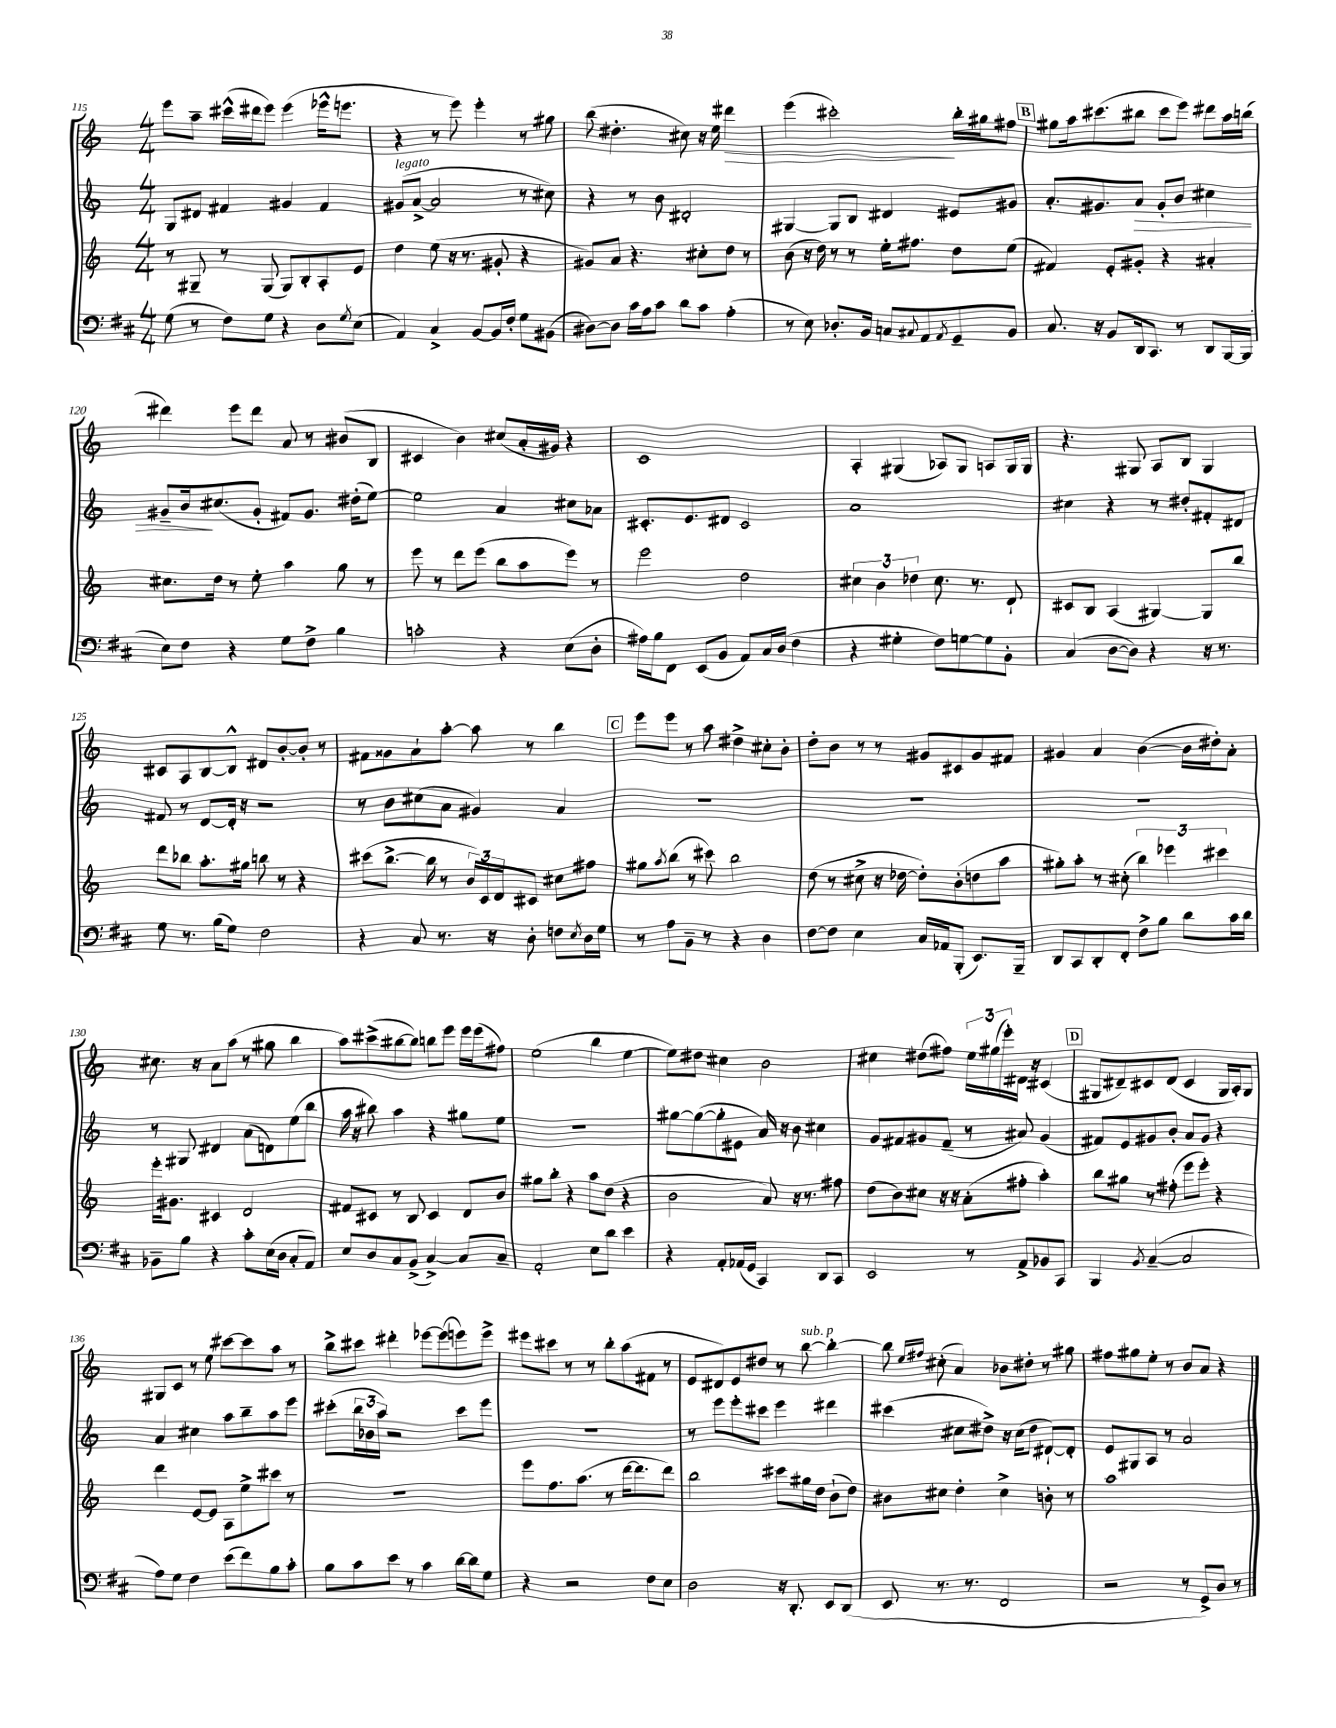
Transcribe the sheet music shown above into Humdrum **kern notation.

**kern	**kern	**kern	**kern
*staff4	*staff3	*staff2	*staff1
*clefF4	*clefG2	*clefG2	*clefG2
*k[f#c#]	*k[]	*k[]	*k[]
*M4/4	*M4/4	*M4/4	*M4/4
(8G	8r	8G	8eee
8r	8G#~	8d#	8aa~
8F#)	8r	4f#	(16ccc#^^
.	.	.	16ddd#
8G	(8G#	.	8eee)
4r	8G#)	4g#	(4eee
.	8B'	.	.
8D	8A'	4f#	16eee-^^
.	.	.	8.eee
8qG	.	.	.
(8E	8e	.	.
=	=	=	=
4AA)	4dd	(8g#	4r
.	.	[8a^	.
4C#^	(8ee	2a]	8r
.	16r	.	8eee)
.	8.r	.	.
[8BB	.	.	4eee'
16BB]	8g#'	.	.
16F#'	.	.	.
8G	4r	8r	8r
(8BB#	.	8cc#)	8gg#
=	=	=	=
[8D#)	8g#)	4r	(8bb
8D#]	8a	.	4.dd#'
16c#	4.r	8r	.
16A	.	.	.
8c#	.	8b	.
8d	.	2d#'	8cc#)
8c#	8cc#'	.	16r
.	.	.	16ee
(4A'	8dd	.	4ddd#
.	8r	.	.
=	=	=	=
8r	(8b	[4G#	(4eee
8E)	16r	.	.
.	16dd)	.	.
8.D-'	8r	8G#]	2ccc#')
.	8r	8B	.
16BB	.	.	.
8C	16ee'	4d#	.
.	8.ff#	.	.
8qqC#	.	.	.
8AA	.	.	.
8qAA	.	.	.
8GG~	8dd	8e#	16bb'
.	.	.	16gg#
8BB	(8ee	8g#	8ff#
=	=	=	=
8.C#	4f#)	8.a'	8gg#
.	.	.	16aa
16r	.	8.g#	(8.ccc#
8BB	8e'	.	.
16DD	8g#'	8a	8bb#
8.CC#	.	.	.
.	4r	8g#'	8ccc#
8r	.	8b	8eee)
8DD	4a#'	4cc#	8ddd#
[16BBB	.	.	16aa
(16BBB]	.	.	(16bb
=	=	=	=
8E)	8.cc#	8g#~	4ddd#)
8F#	.	16b	.
.	16dd	(8.cc#	.
4r	8r	.	8eee
.	8ee'	8g#'	8ddd#
8G	4aa	8f#)	8a
8F#^	.	8.g#	8r
4B	8gg	.	(8b#
.	.	(16dd#'	.
.	8r	[8ee)	8B
=	=	=	=
2c'	8eee	2ee]	4c#
.	8r	.	.
.	8ddd	.	4b)
.	(8eee	.	.
4r	8bb	4a	(8cc#
.	8aa	.	16a'
.	.	.	16g#)
(8E	8eee)	8cc#	4r
8D'	8r	8a-	.
=	=	=	=
16A#)	2eee	8.c#'	1c
16B	.	.	.
8FF#	.	.	.
.	.	8.e	.
(8EE	.	.	.
8BB	.	8d#	.
8AA)	2dd	2c#	.
16C#	.	.	.
(16D	.	.	.
4F#	.	.	.
=	=	=	=
4r	6cc#	1a	4A'
.	6b	.	.
4G#'	.	.	(4G#
.	6dd-	.	.
8F#)	8.cc#	.	8A-)
[8G	.	.	8G#
.	8.r	.	.
8G]	.	.	8A
8BB'	8d`	.	16G#
.	.	.	16G#
=	=	=	=
(4C#	8c#	4cc#	4.r
.	8B	.	.
[8D	(4A	4r	.
8D])	.	.	8G#
4r	[4G#)	8r	8A
.	.	8dd#'	8B
16r	8G#]	8f#'	4G#
8.r	.	.	.
.	8bb	8d#	.
=	=	=	=
8G	8ddd	8f#	8c#
8.r	8bb-	8r	8A
.	8.aa'	[8d	[8B
(16B	.	.	.
8G)	.	16d']	8B^^]
.	16gg#	16r	.
2F#	8bb	2r	8d#
.	8r	.	[8b'
.	4r	.	8b']
.	.	.	8r
=	=	=	=
4r	(8ccc#	8r	8f#
.	[8.bb^	8b	8g##
8C#	.	(8cc#	8a`
.	16bb]	.	.
8.r	8r	8a	[8aa'
.	24b)	4g#)	8aa]
.	24c	.	.
16r	.	.	.
.	24d	.	.
8D'	8c#	.	8r
8F	8cc#	4a	4bb
8qE	.	.	.
16D	8ff#	.	.
16G	.	.	.
=	=	=	=
8r	8gg#	1r	8eee
.	8qaa	.	.
8A	(8bb	.	8eee
8BB~	8r	.	8r
8r	8ccc#)	.	8aa
4r	2bb	.	4dd#^
4D	.	.	8cc#'
.	.	.	8b'
=	=	=	=
[8F#	(8dd	1r	8dd'
8F#]	8r	.	8b
4E	8cc#^	.	8r
.	16r	.	8r
.	[16dd-	.	.
16C#	8dd-'])	.	8g#
16AA-	.	.	.
(8BBB'	(8b'	.	8c#
8.EE)	8dd	.	8g#
.	8aa	.	8f#
16BBB~	.	.	.
=	=	=	=
8DD	8gg#')	1r	4g#
8CC#	8aa'	.	.
8DD'	8r	.	4a
8FF#'	(8cc#'	.	.
8F#^	6bb)	.	([4b
8B	.	.	.
.	6eee-	.	.
8d	.	.	16b]
.	.	.	16dd#')
.	6ccc#	.	.
16c#	.	.	8a'
16d	.	.	.
=	=	=	=
8BB-~	16eee'	8r	8.cc#
.	8.g#	.	.
8B	.	8G#	.
.	.	.	16r
4r	4c#	4d#	8a
.	.	.	(8aa
8c#'	2d	(8a	8r
(16E	.	8d)	8gg#
16D	.	.	.
8C#'	.	(8ee	4bb
8AA)	.	8bb	.
=	=	=	=
8E	8f#	16aa	8aa)
.	.	16r	.
8D	8c#	8bb#)	(8ccc#^
8C#	8r	4aa	[8bb#
(8BB^	8B	.	8bb#])
[4C#^)	4c#	4r	8bb
.	.	.	8eee
8C#]	8d	8gg#	16eee
.	.	.	(16eee
8C#~	8b	8ee	8ff#)
=	=	=	=
2AA'	8gg#	1r	(2ee
.	8bb'	.	.
.	4r	.	.
8E	8aa	.	4bb
8d	(8dd	.	.
4e	4r	.	[4ee
=	=	=	=
4r	2b	[8gg#	8ee])
.	.	(8gg#_	8dd#
8AA'	.	8gg#']	4cc#
(16AA-	.	8e#	.
16GG	.	.	.
4CC#)	8a)	16a)	2b
.	.	16r	.
.	16r	8b	.
.	8.r	.	.
8DD	.	4cc#	.
8CC#	8ff#	.	.
=	=	=	=
2EE	(8dd	8g	4cc#
.	8b)	8f#	.
.	8cc#	8g#	(8dd#
.	16r	(8f#~	8ff#)
.	16r	.	.
8r	(8a'	8r	24ee
.	.	.	(24gg#
.	.	.	24eee')
8AA^	8ff#'	8a#)	16d#
.	.	.	16r
8BB-	4aa')	(4g#	(4c#
8CC#	.	.	.
=	=	=	=
4BBB	8bb	8f#)	8G#
.	8gg#	8e	8d#~)
8qBB	.	.	.
([4C#~	8r	8g#	8c#
.	(8ff#'	8b'	(8d#
2C#]	8eee	8a	4c#
.	8eee')	8g#	.
.	4r	4r	16G#
.	.	.	16A')
.	.	.	8G#
=	=	=	=
8A)	4ddd	4a	8G#
8G	.	.	8c
4F#	[8e	4cc#	8r
.	8e]	.	8ee
(8e	8A	8aa	[8ccc#
8f#)	8ee^	8bb~	8ccc#]
8B	8ccc#	8aa	8aa
8c#'	8r	8eee	8r
=	=	=	=
8B	1r	(8ccc#'	8bb^
8c#	.	24bb	8ccc#
.	.	24b-	.
.	.	24aa)	.
8e	.	2r	4ddd#'
8r	.	.	.
4c#	.	.	[8eee-
.	.	.	(8eee-]
[16d	.	8ccc#	8eee)
16d]	.	.	.
8G	.	8eee	8eee^
=	=	=	=
4r	8eee	1r	8eee#
.	8.ff	.	8ccc#
2r	.	.	8r
.	(8.aa	.	.
.	.	.	8r
.	8r	.	8bb'
.	[16ddd	.	(8aa
.	8.ddd]	.	.
8F#	.	.	8f#
8E	8ddd)	.	8r
=	=	=	=
2D	2bb	8r	8e
.	.	8eee	8d#)
.	.	8eee'	8e
.	.	8ccc#	8dd#
16r	8ccc#	4eee	8r
8.DD'	.	.	.
.	16gg#	.	[8bb
.	16dd	.	.
8EE	(8b`	4ddd#	4bb'_
(8DD	8dd)	.	.
=	=	=	=
8EE	8b#	(4ccc#	8bb]
.	.	.	16qqee
.	.	.	16qqff#
8.r	8cc#	.	(8cc#'
.	4dd'	8cc#	4a)
8.r	.	.	.
.	.	8dd#^)	.
2FF#	4cc#^	16r	8b-
.	.	(16cc#	.
.	.	8dd#	8dd#'
.	8b'	[8d#`)	8r
.	8r	8d#']	8gg#
=	=	=	=
2r	1aa	8e	8ff#
.	.	8G#	8gg#
.	.	8A	8ee'
.	.	8r	8r
8r	.	2a	8b
8GG^)	.	.	8a
8D	.	.	4r
8r	.	.	.
==	==	==	==
*-	*-	*-	*-
